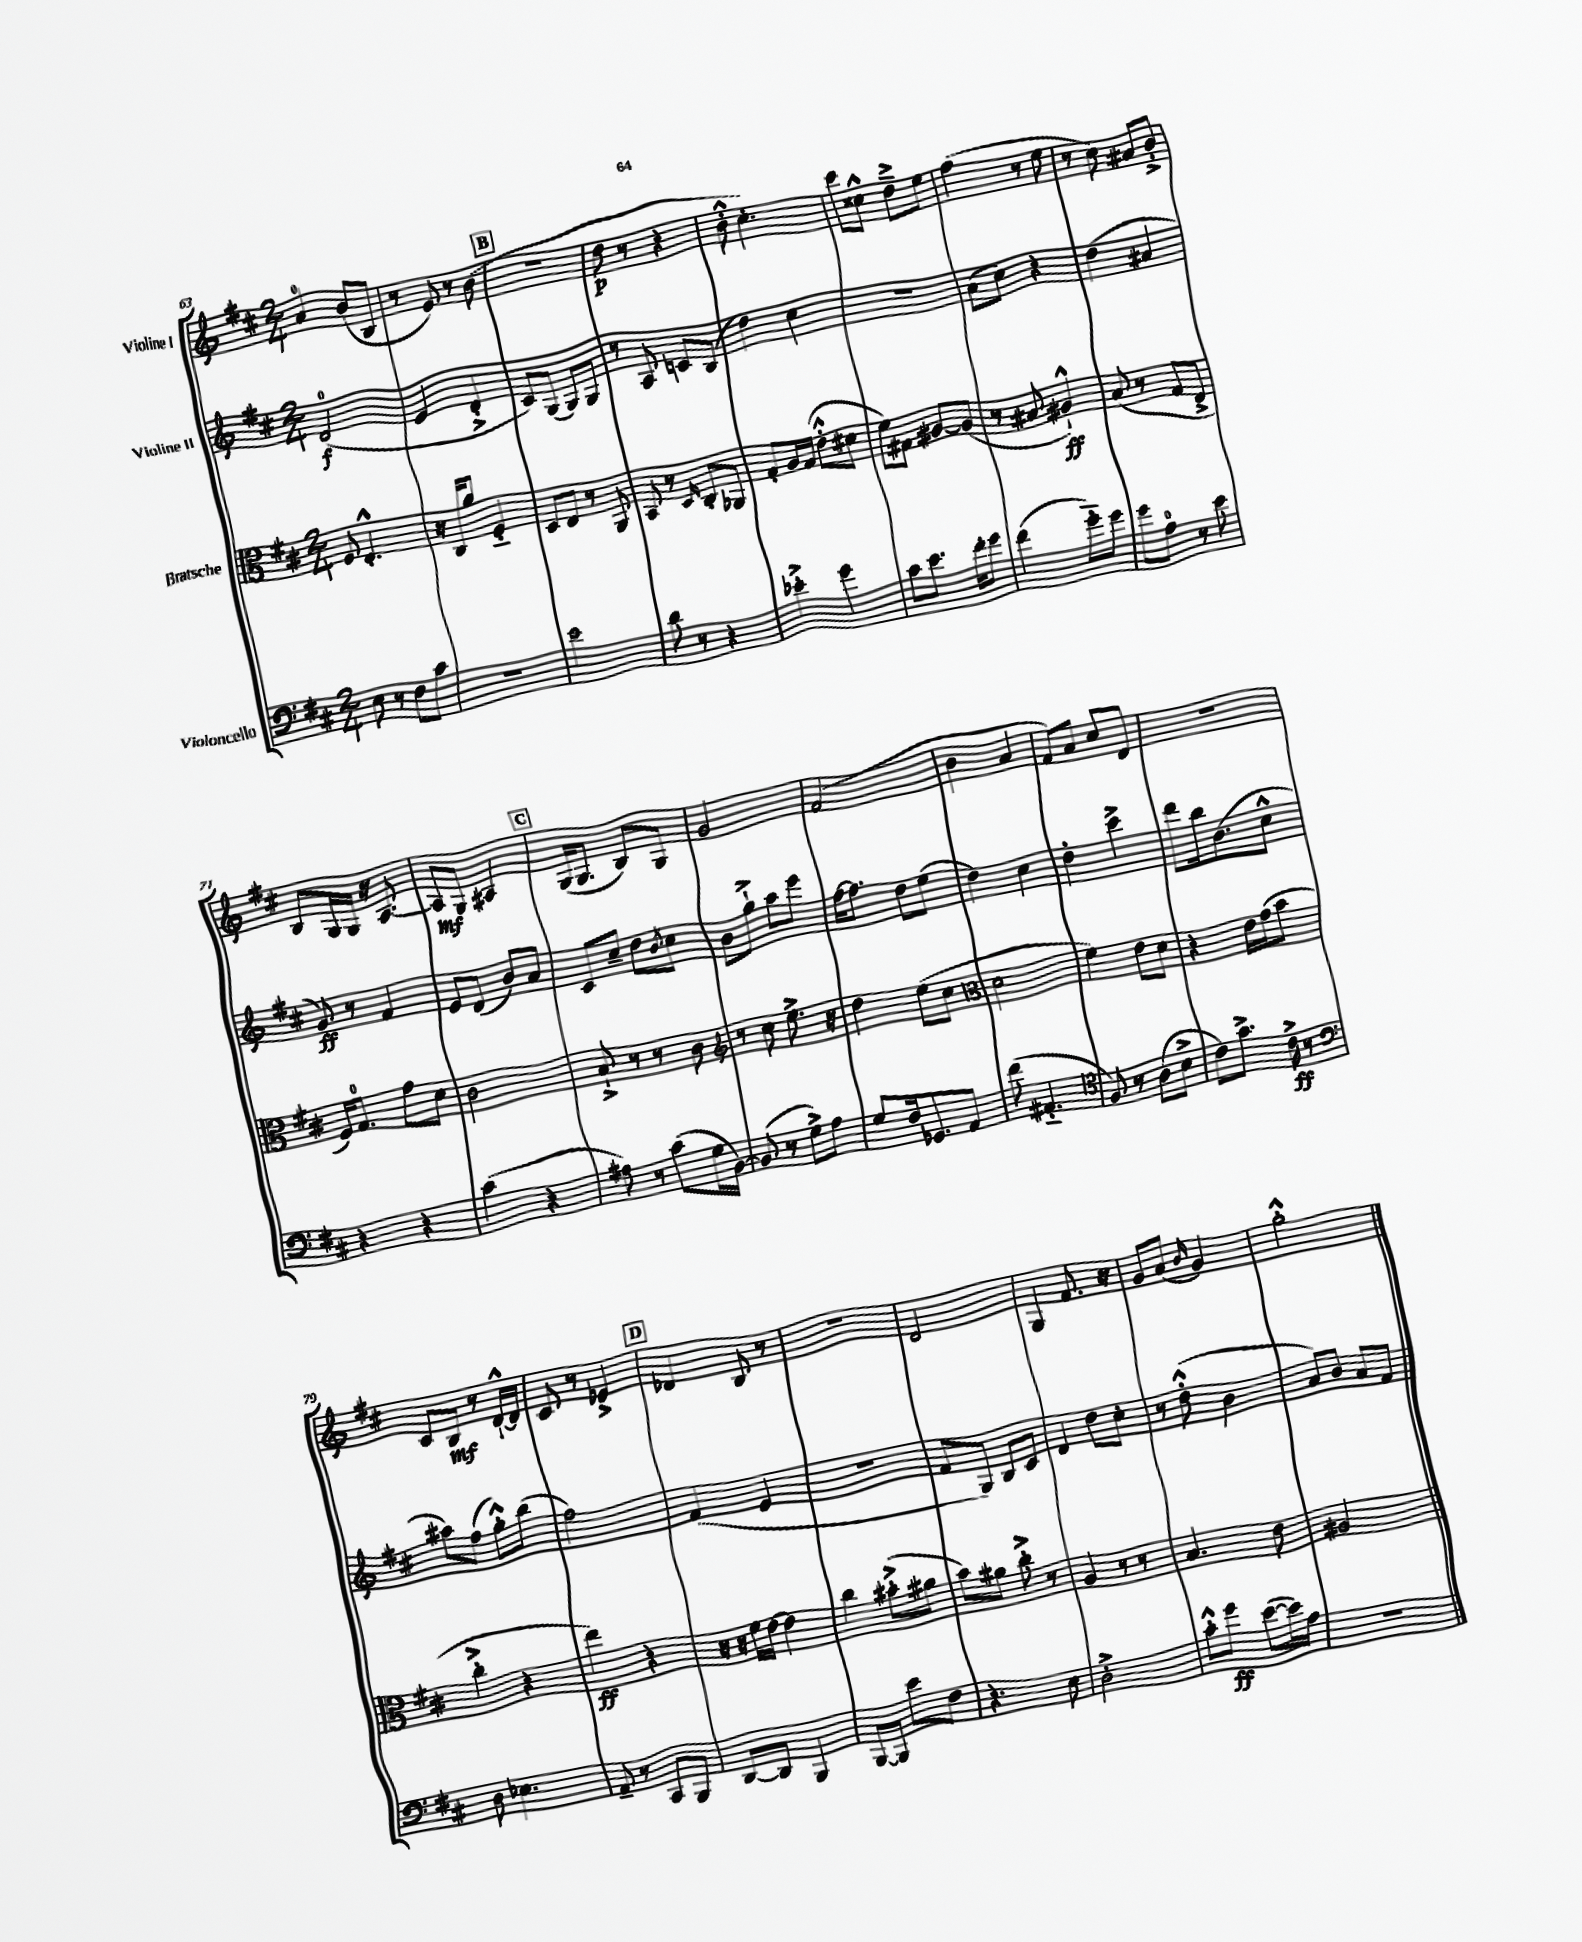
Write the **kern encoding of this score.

**kern	**kern	**kern	**kern
*staff4	*staff3	*staff2	*staff1
*clefF4	*clefC3	*clefG2	*clefG2
*k[f#c#]	*k[f#c#]	*k[f#c#]	*k[f#c#]
*M2/4	*M2/4	*M2/4	*M2/4
8E\	8F#/	(2d/	4a/
8r	4.E'^^/	.	.
8F#\L	.	.	(8b/L
8c#\J	.	.	8B/J
=	=	=	=
2r	16r	4e/	8r
.	16C#/LK	.	.
.	8a/J	.	8e/)
.	4F#'~/	4d'^/	8r
.	.	.	(8b\
=	=	=	=
2e\	8D/L	8c#/L)	2r
.	8E/J	(8G/J	.
.	8r	8G/L)	.
.	8AA/	8G/J	.
=	=	=	=
8d\	8BB/	8r	8dd\
8r	8r	8A/	8r
.	16qqD/	.	.
4r	8C#'/L	8c/L	4r
.	8AA-/J	(8B/J	.
=	=	=	=
4e-'^\	8G'/L	4dd\)	8b'^^\
.	16A/L	.	4.cc#'\)
.	(16G/JJ	.	.
4g\	8e'^^\L	4cc#\	.
.	8d#\J	.	.
=	=	=	=
8c#\L	8f#\L)	2r	8ccc#\L
8.e\J	8G#\J	.	8cc##^^\J
.	[8A#/L	.	8dd~^\L
16f#'\LK	.	.	.
8g\J	(8A#/]J	.	8ee\J
=	=	=	=
(4f#\	8r	(8a\L	(4ff#\
.	8B#/	8cc#\J)	.
8g'~\L)	4A#`^^/)	4r	8r
8g\J	.	.	8ee\
=	=	=	=
8g\L	(8B/	(4dd\	8r
8A\J	8r	.	8cc#\)
8r	8G/L	4a#/	8a#/L
8e\	8E^/J	.	8b'^/J
=	=	=	=
4r	16F#/LK)	8g/)	8B/L
.	8.G/J	.	.
.	.	8r	16G/L
.	.	.	16G/JJ
4r	8g\L	4f#/	16r
.	.	.	[8.A/
.	8d\J	.	.
=	=	=	=
(4c#\	2c#\	8e/L	8A/]L
.	.	(8d/J	8G/J
4r	.	8b/L)	4A#/
.	.	8a/J	.
=	=	=	=
8A#\)	8B`^/	8c#/L	(16G/LK
.	.	.	8.G/J
8r	8r	8cc#~/J	.
(8c#\L	8r	8dd\L	8B/L)
.	.	8qb/	.
16G\L	8c#\	8cc#\J	8G/J
[16BB\JJ)	.	.	.
=	=	=	=
*	*clefG2	*	*
(8BB/]	8r	8b\L	2g/
8r	8cc#\	8gg`^\J	.
8G^\L)	8.ee^\	8aa\L	.
8A\J	.	8eee\J	.
.	16r	.	.
=	=	=	=
8G/L	4dd\	[16ff#\LK	(2f#/
.	.	8.ff#\]J	.
16F#/k	.	.	.
8.GG-/	.	.	.
.	(8ee\L	8dd\L	.
8AA/J	8cc#\J	(8ee\J	.
=	=	=	=
*	*clefC3	*	*
(8f#\	2d\	4dd\)	4b\
4.AA#'~/	.	.	.
.	.	4cc#\	4a/
=	=	=	=
*clefC4	*	*	*
8F#/)	4f#\)	4dd'\	8f#/L)
8r	.	.	8a/J
(8A\L	8e\L	4ccc#^\	8cc#/L
8B^\J	8d\J	.	8d/J
=	=	=	=
8c#\L)	4r	8ddd\L	2r
8.g^\J	.	16bb\k	.
.	.	(8.b\	.
.	16e\LL	.	.
16c#^\	(16g\J	.	.
8r	8b\J	8cc#^^\J	.
=	=	=	=
*clefF4	*	*	*
8D\	4cc#'^\	8aa#\L)	8c#/L
4.E-\	.	(8ff#\J	8B/J
.	4r	8gg'^^\L)	8r
.	.	(8bb\J	[16d`^^/LL
.	.	.	16d/]JJ
=	=	=	=
8AA~/	4ee\)	2ff#\)	8c#/
8r	.	.	8r
8CC#/L	4r	.	4e-^/
8BBB/J	.	.	.
=	=	=	=
[8DD/L	16r	(4f#/	4d-/
.	16r	.	.
8DD/]J	16f#\LL	.	.
.	[16e\JJ	.	.
4BBB/	4e\]	4e/	8B/
.	.	.	8r
=	=	=	=
[8BBB/L	4cc#\	2r	2r
8BBB/]J	.	.	.
8e\L	(8b#'^\L	.	.
8F#\J	8a#\J	.	.
=	=	=	=
4.r	8b\L)	8f#/L	2d/
.	8a#\J	8G/J)	.
.	8cc#'^\	8B/L	.
8E\	8r	8c#/J	.
=	=	=	=
2D'^\	4A/	4d/	4G/
.	8r	8dd\L	8.f#/
.	8r	8cc#'\J	.
.	.	.	16r
=	=	=	=
8c#'^^\L	4.B/	8r	8g/L
8g\J	.	(8dd'^^\	(8a/J
.	.	.	16qqb/
([8e\L	.	4b\	4g/)
16e\]L)	8e\	.	.
16A\JJ	.	.	.
=	=	=	=
2r	2A#/	8a/L)	2gg'^^\
.	.	8b/J	.
.	.	8a/L	.
.	.	8f#/J	.
==	==	==	==
*-	*-	*-	*-
